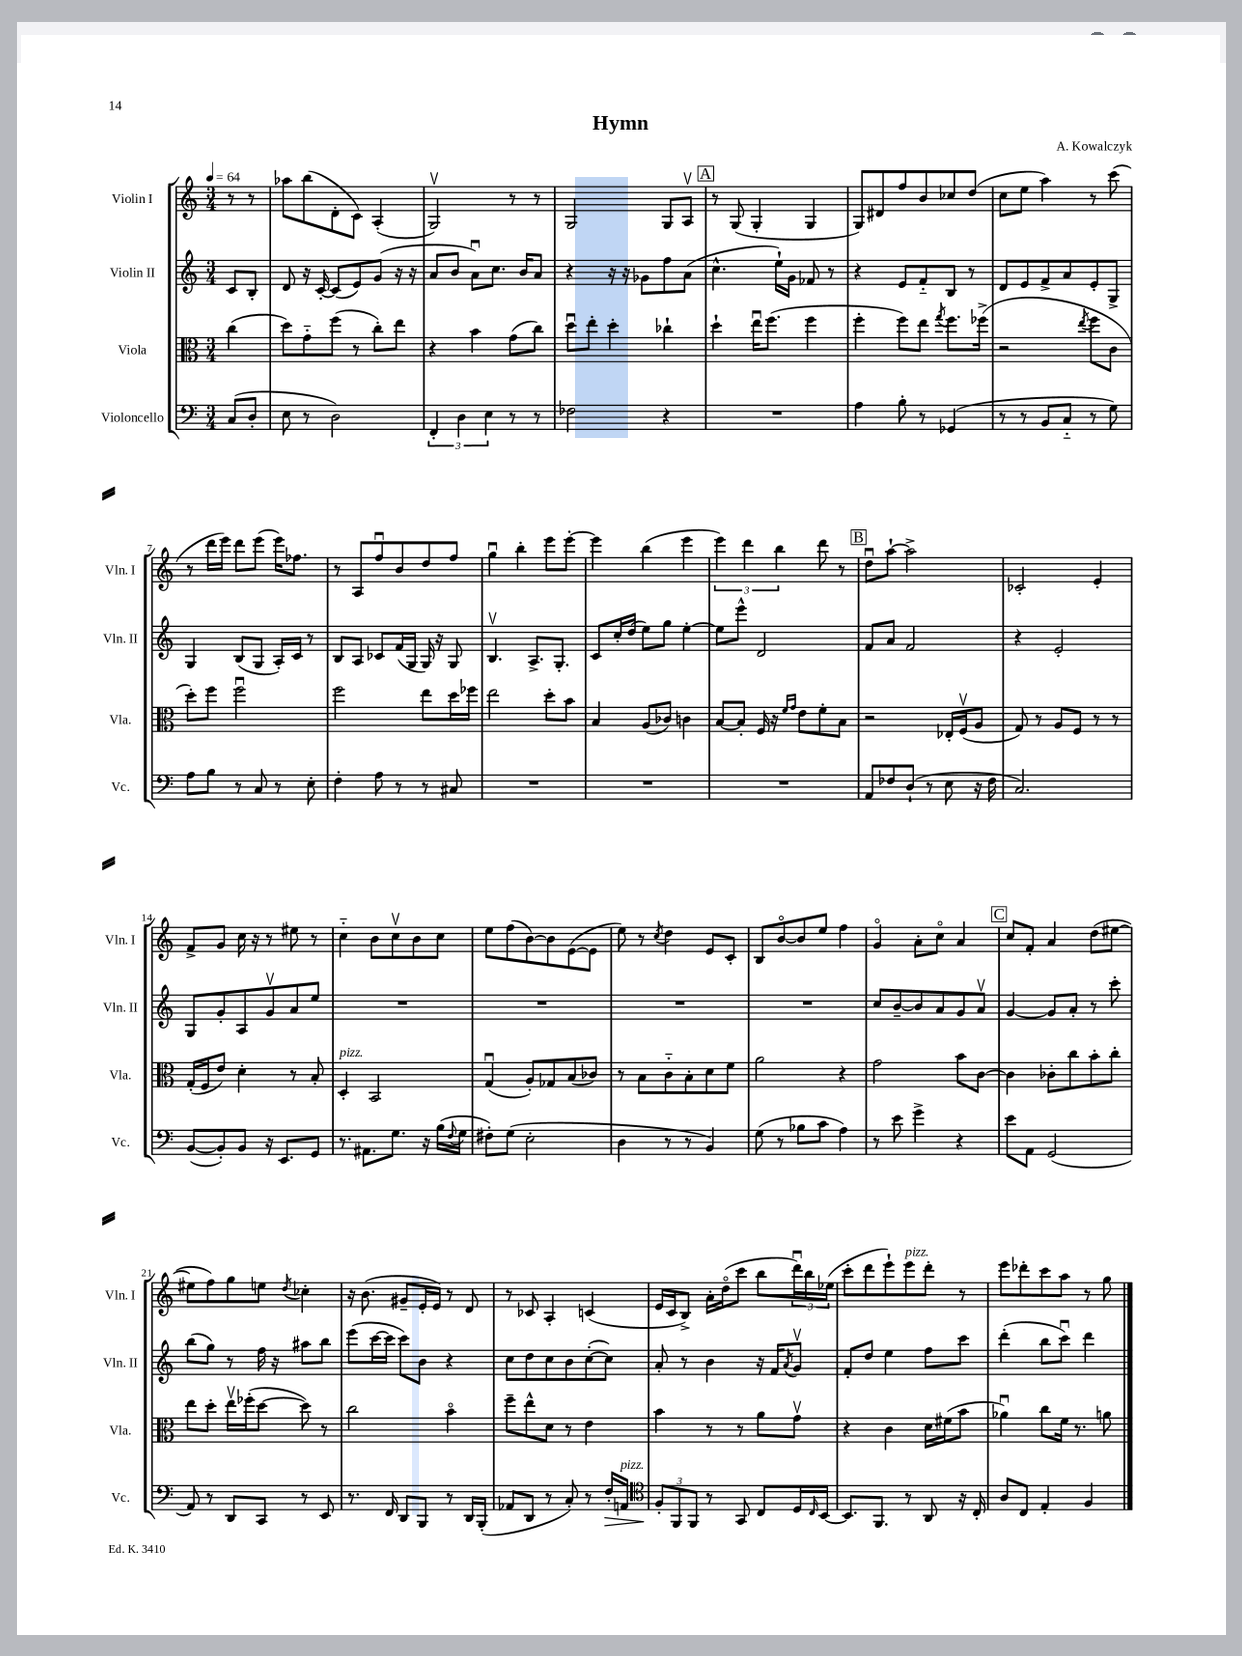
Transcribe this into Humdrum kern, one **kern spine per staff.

**kern	**kern	**kern	**kern
*staff4	*staff3	*staff2	*staff1
*clefF4	*clefC3	*clefG2	*clefG2
*k[]	*k[]	*k[]	*k[]
*M3/4	*M3/4	*M3/4	*M3/4
*MM64	*MM64	*MM64	*MM64
(8C	(4cc	8c	8r
8D'	.	8B'	8r
=	=	=	=
8E	8dd)	8d	8aa-
8r	8g'~	16r	(8bb
.	.	[16c'	.
2D)	(8ff	(8c]	8d'
.	8r	8e)	8c)
.	8cc')	(8g	(4A'
.	8ee	16r	.
.	.	16r	.
=	=	=	=
6FF'	4r	8a	2Gv)
.	.	8b	.
6D	.	.	.
.	4b	8au)	.
6E	.	.	.
.	.	8.cc	.
8r	(8g	.	8r
.	.	16b	.
8r	8cc)	8a	8r
=	=	=	=
2F-	8ddu	4r	2G
.	8ee'	.	.
.	4dd'	16r	.
.	.	16r	.
.	.	8g-	.
4r	4cc-`	8ff	8G
.	.	(8a	8Av
=	=	=	=
2.r	4dd`	4.cc^^	8r
.	.	.	(8G
.	16eeu	.	4G'
.	(8.ff	.	.
.	.	16ee`)	.
.	.	16g	.
.	4ff	8f-	4G
.	.	8r	.
=	=	=	=
4A	4ff'	4r	8G)
.	.	.	8d#
8B'	8ff)	8e	8ff
8r	8ee	8f'~	8b
.	8qgg	.	.
(4GG-	8.ff	8B	8cc-
.	.	8r	(8dd
.	(16ff-^	.	.
=	=	=	=
8r	2r	8d	8cc
8r	.	8e	8ee
8BB	.	8f^	4aa)
8C'~	.	8a	.
.	8qee	.	.
8r	8ff	8e'	8r
8G)	8c	8G^	(8ccc
=	=	=	=
8A	8dd')	4G	8r
8B	8ff	.	16ddd
.	.	.	16eee)
8r	2ffu	(8B	8ddd
8C	.	8G	(8eee
8r	.	16A')	16eee)
.	.	16c	8.ff-
8E'	.	8r	.
=	=	=	=
4F'	2ff	8B	8r
.	.	8A	8A
8A	.	8c-	8ffu
8r	.	(16f	8b
.	.	16G	.
8r	8ee	16G)	8dd
.	.	16r	.
8C#	16dd	8G	8ff
.	16ff-	.	.
=	=	=	=
2.r	2ee	4.Bv	4ggu
.	.	.	4bb'
.	.	8.A^	.
.	8dd'	.	8eee
.	.	8.G'	.
.	8b	.	[8eee'
=	=	=	=
2.r	4B	8c	4eee]
.	.	16cc'	.
.	.	(16dd	.
.	(8A	8ee)	(4bb
.	8c-)	8gg	.
.	4c	[4ee'	4eee
=	=	=	=
2.r	[8B	8ee]	6eee)
.	8B']	8eee^^	.
.	.	.	6ddd
.	16F	2d	.
.	16r	.	.
.	.	.	6bb
.	16qqf	.	.
.	16qqg	.	.
.	8e	.	.
.	8f'	.	8ddd
.	8B	.	8r
=	=	=	=
8AA	2r	8f	8ddu
8F-	.	8a	[8aa`
(8D`	.	2f	2aa^]
8r	.	.	.
8E	16E-'	.	.
.	(16Fv	.	.
16r	8A	.	.
16F-	.	.	.
=	=	=	=
2.C)	8G)	4r	2c-'
.	8r	.	.
.	8A	2e'	.
.	8F	.	.
.	8r	.	4e'
.	8r	.	.
=	=	=	=
([8BB	(16G'	8G	8f^
.	16F	.	.
8BB'])	8e)	8g'	8g
8BB	4d'	8A	16cc
.	.	.	16r
16r	.	8gv	8r
8.EE	.	.	.
.	8r	8a	8ee#
8GG	8B'	8ee	8r
=	=	=	=
8.r	4D'	2.r	4cc'~
8.AA#	.	.	.
.	2BB	.	8b
8.G	.	.	8ccv
.	.	.	8b
16r	.	.	.
(16B	.	.	8cc
8qqF	.	.	.
16G	.	.	.
=	=	=	=
8F#')	(4Gu	2.r	8ee
(8G	.	.	(8ff
2E'	8A')	.	[8b)
.	8G-	.	8b]
.	(8B	.	([8e
.	8c-)	.	8e]
=	=	=	=
4D	8r	2.r	8ee)
.	8B	.	8r
.	.	.	8qcc
8r	8c'~	.	4dd
8r	8B'	.	.
4BB)	8d	.	8e
.	8f	.	8c'
=	=	=	=
(8G	2a	2.r	8B
8r	.	.	[8bo
8B-	.	.	8b]
8c	.	.	8ee
4A)	4r	.	4ff
=	=	=	=
8r	2g	8cc	4go
8e	.	[8b~	.
4g^	.	8b]	8a'
.	.	8a	8cco
4r	8b	8g	4a
.	[8c	8av	.
=	=	=	=
8e	4c]	[4g	8cc
8AA	.	.	8f'
(2GG	8c-'	8g]	4a
.	8cc	8a'	.
.	8b'	8r	(8dd
.	8cc'	8ccc'	[8ee#
=	=	=	=
8AA)	8ee	(8bb	8ee#]
8r	8dd'	8gg)	8ff)
8DD	16eev	8r	8gg
.	(16ff-'	.	.
8CC	[8dd	16ff	8ee
.	.	16r	.
.	.	.	8qdd
8r	8dd])	8aa#	4cc-'
8EE	8r	8bb	.
=	=	=	=
8.r	2cc	(8eee	16r
.	.	.	(8.b
.	.	[16ccc	.
16FF	.	16ccc]	.
8DD	.	8ccc)	8g#~
8BBB	.	8b	16e'
.	.	.	16e)
8r	4bo	4r	8r
16DD	.	.	8d
(16BBB'	.	.	.
=	=	=	=
8AA-	8ff~	8cc	8r
8DD	8ee^^	8dd	8c-
8r	8d	8cc	4A'
8C')	8r	8b	.
8r	4e	([8cc'	(4c
16F'	.	8cc])	.
16AA	.	.	.
=	=	=	=
*clefC4	*	*	*
12F'	4b	8a'	16e
.	.	.	16c
12FF	.	.	.
.	.	8r	8B^)
12FF	.	.	.
8r	8r	4b	16a'
.	.	.	(16ddo
8GG	8r	.	8ccc
8C	8a	16r	8bb
.	.	16f	.
.	.	8qa	.
16D	8gv	8gv	24dddu)
.	.	.	24bb
16qqC	.	.	.
[16BB	.	.	.
.	.	.	(24ee-
=	=	=	=
8.BB]	4r	8f'	8ccc'
.	.	8dd	8ddd
8.FF	.	.	.
.	4c	4ee	8eee`)
8r	.	.	8eee
8AA	16d	8ff	8ddd'
.	(16f#	.	.
16r	8b	8ccc	8r
16C'	.	.	.
=	=	=	=
8A	4a-u)	(4ddd'	8eee
8C	.	.	8ddd-'
4E'	8cc	8bb	8ccc
.	16f	8cccu)	8aa
.	8.r	.	.
4F	.	4ddd	8r
.	8a	.	8gg
==	==	==	==
*-	*-	*-	*-
